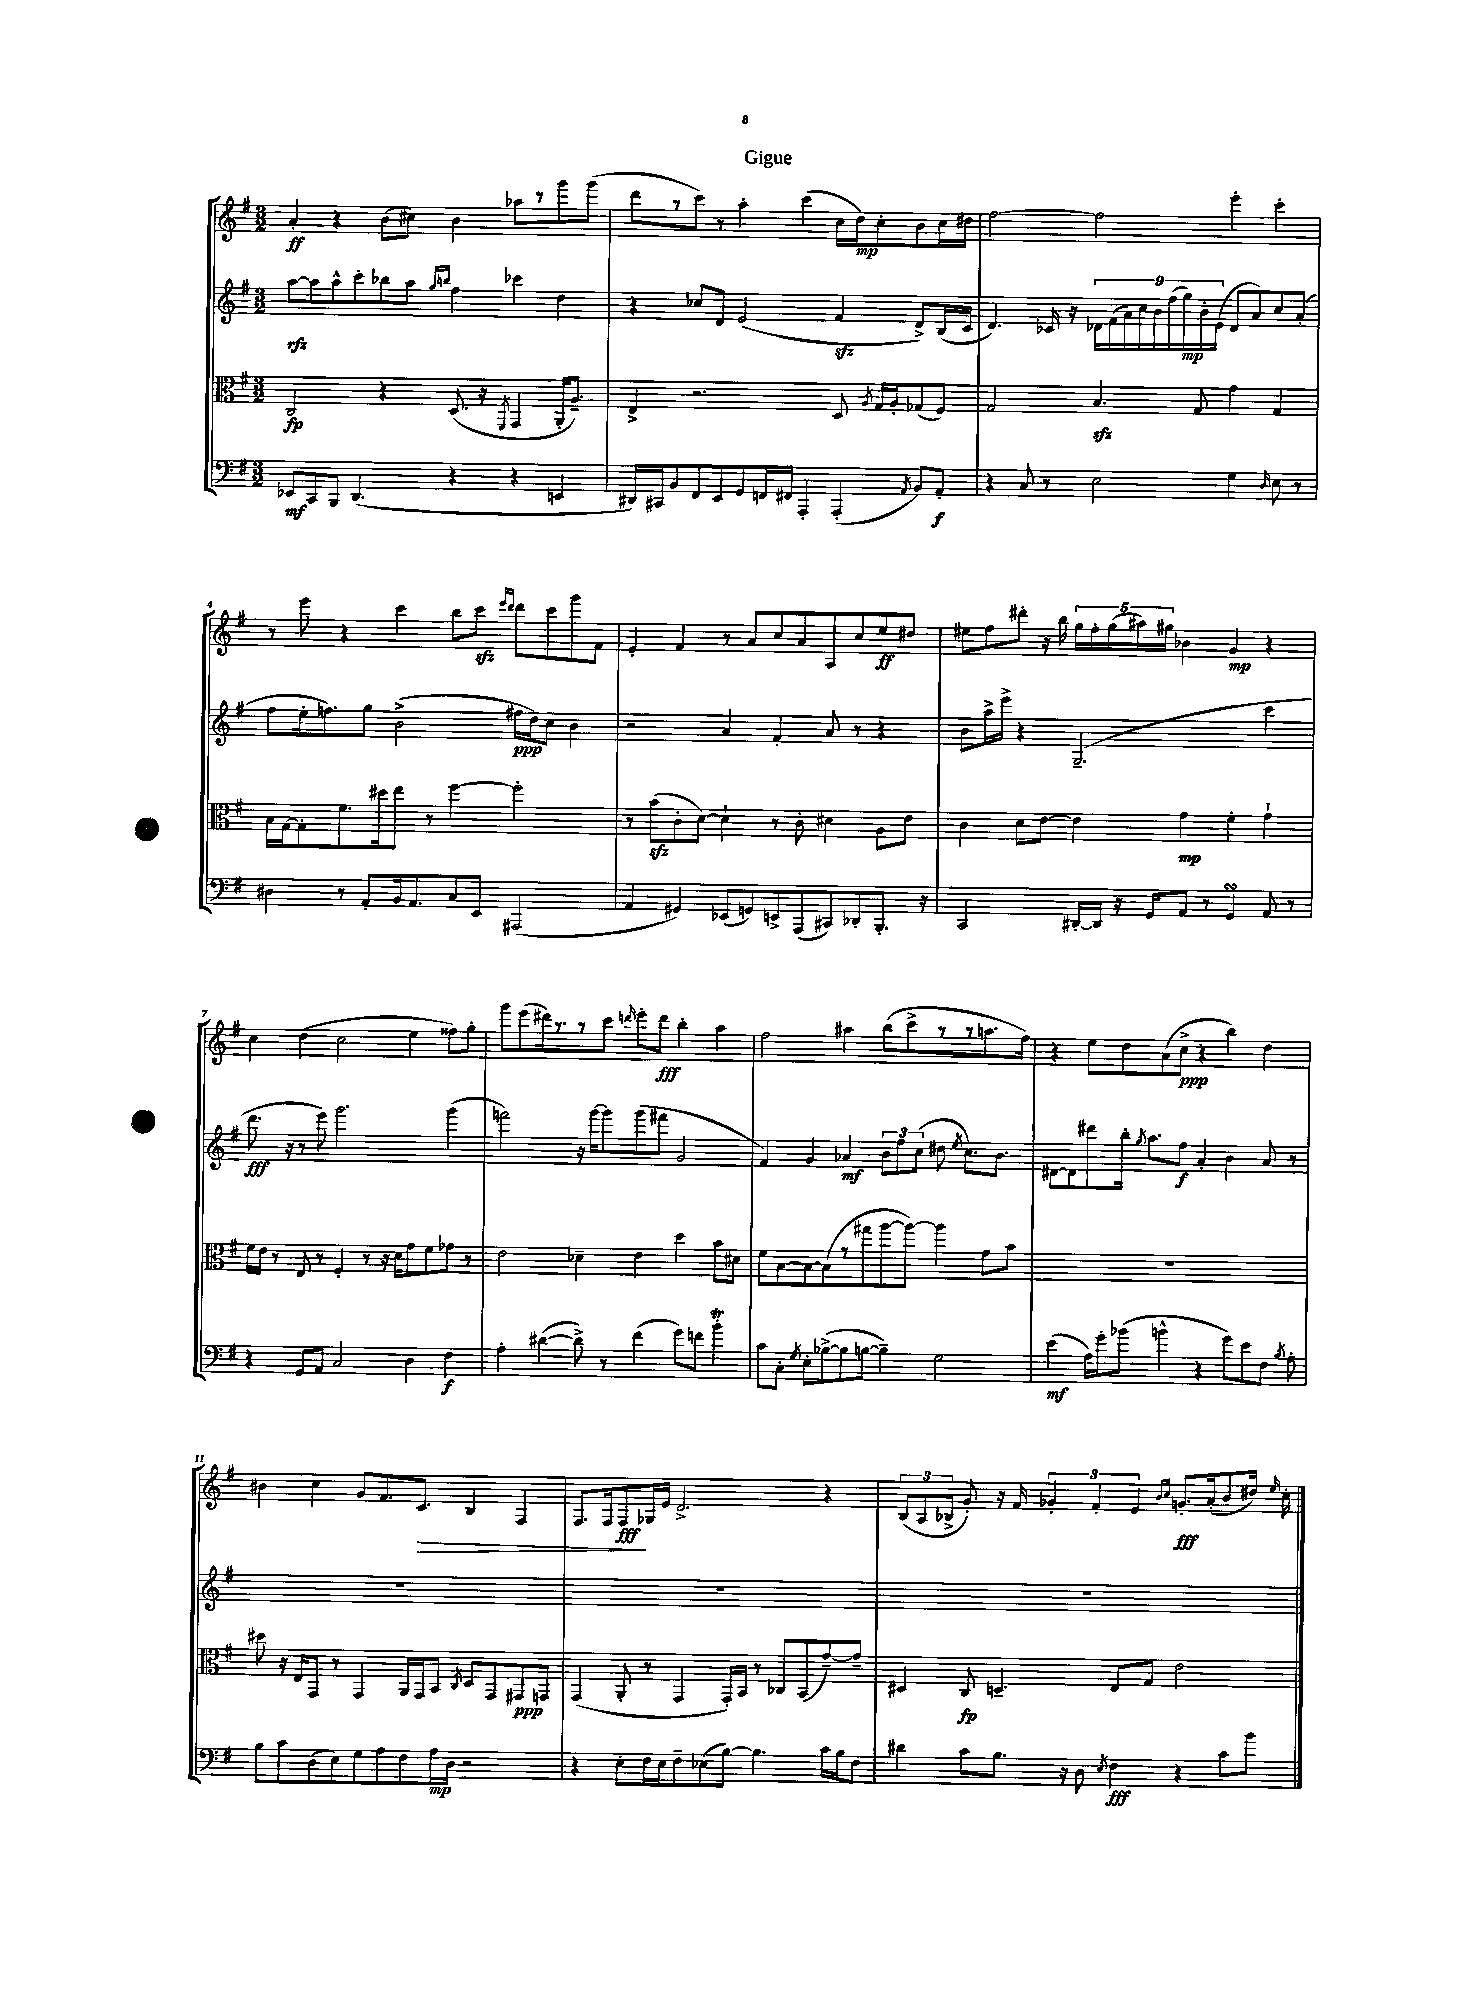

**kern	**dynam	**kern	**dynam	**kern	**dynam	**kern	**dynam
*part4	*part4	*part3	*part3	*part2	*part2	*part1	*part1
*staff4	*staff4	*staff3	*staff3	*staff2	*staff2	*staff1	*staff1
*clefF4	*	*clefC3	*	*clefG2	*	*clefG2	*
*k[f#]	*	*k[f#]	*	*k[f#]	*	*k[f#]	*
*M3/2	*	*M3/2	*	*M3/2	*	*M3/2	*
=1	=1	=1	=1	=1	=1	=1	=1
8EE-X/L	mf	2C/	fp	[8aa\L	rfz	4a'/	ff
8CC/	.	.	.	8aa\]	.	.	.
8BBB/J	.	.	.	8aa^^\	.	4r	.
(4.DD/	.	.	.	8ccc'\	.	.	.
.	.	4r	.	8bb-X\	.	(8b\L	.
.	.	.	.	8aa\J	.	8cc#X\J)	.
.	.	.	.	16qqgg/LL	.	.	.
.	.	.	.	16qqbbn/JJ	.	.	.
4r	.	(8.D/	.	4ff#\	.	4b\	.
.	.	16r	.	.	.	.	.
.	.	8qFF#/	.	.	.	.	.
4r	.	4GG/	.	4ccc-X\	.	8aa-X\L	.
.	.	.	.	.	.	8r	.
4EEn/	.	16AA'/KL	.	4dd\	.	8ggg\	.
.	.	8.A~/J)	.	.	.	.	.
.	.	.	.	.	.	(8ggg\J	.
=2	=2	=2	=2	=2	=2	=2	=2
16DD#X/LL)	.	4E^/	.	4r	.	8ddd\L	.
16CC#X/J	.	.	.	.	.	.	.
8BB/	.	.	.	.	.	8r	.
8FF#/	.	2.r	.	8cc-X/L	.	8ccc\J)	.
8EE/	.	.	.	8d/J	.	8r	.
8GG/	.	.	.	(2e/	.	4aa'\	.
16FFn/L	.	.	.	.	.	.	.
16FF#X/JJ	.	.	.	.	.	.	.
4AAA'/	.	.	.	.	.	(4ccc\	.
(4AAA'/	.	8D/	.	4f#zz/	.	16cc\LL	.
.	.	.	.	.	.	16dd\J)	mp
.	.	8qA/	.	.	.	.	.
.	.	16G/LL	.	.	.	8cc'\	.
.	.	16A'/J	.	.	.	.	.
8qAA/	.	.	.	.	.	.	.
8BB/L)	.	(8G-X/	.	8d^/L)	.	8b\	.
8AA'/J	f	8F#/J)	.	(16B/L	.	16cc\L	.
.	.	.	.	16c/JJ	.	16dd#X\JJ	.
=3	=3	=3	=3	=3	=3	=3	=3
4r	.	2G/	.	4.d/)	.	[2ff#\	.
8C/	.	.	.	.	.	.	.
8r	.	.	.	16c-X/	.	.	.
.	.	.	.	16r	.	.	.
2E\	.	4.Bzz/	.	18d-X\LL	.	2ff#\]	.
.	.	.	.	(18f#\	.	.	.
.	.	.	.	18a\)	.	.	.
.	.	.	.	18cc\	.	.	.
.	.	.	.	18b\	.	.	.
.	.	.	.	(18ff#\	.	.	.
.	.	.	.	18gg\)	mp	.	.
.	.	8G/	.	.	.	.	.
.	.	.	.	18b'\	.	.	.
.	.	.	.	(18e\JJ	.	.	.
4G\	.	4g\	.	8d-/L	.	4eee'\	.
.	.	.	.	8a/)	.	.	.
16qqD/	.	.	.	.	.	.	.
8E\	.	4G/	.	8cc/	.	4ccc'\	.
8r	.	.	.	(8a'/J	.	.	.
!!LO:LB:g=z
=4	=4	=4	=4	=4	=4	=4	=4
4D#X\	.	16B\LL	.	8ff#\L	.	8r	.
.	.	[16G\J	.	.	.	.	.
.	.	8G'\]	.	16ee'\k	.	8eee\	.
.	.	.	.	8.ffn\)	.	.	.
8r	.	8.f#\	.	.	.	4r	.
8AA'/L	.	.	.	8gg\J	.	.	.
.	.	16dd#X\k	.	.	.	.	.
16BB/k	.	8ee\J	.	(2b^\	.	4ccc\	.
8.AA/	.	.	.	.	.	.	.
.	.	8r	.	.	.	.	.
8C/	.	[4ff#\	.	.	.	8bb\L	.
8EE/J	.	.	.	.	.	8ccczz\J	.
.	.	.	.	.	.	16qqeee/LL	.
.	.	.	.	.	.	16qqddd/JJ	.
(2AAA#X/	.	2ff#'\]	.	16ff#X\LL	ppp	8ddd\L	.
.	.	.	.	16dd\J)	.	.	.
.	.	.	.	8cc\J	.	8ccc\	.
.	.	.	.	4b\	.	8ggg\	.
.	.	.	.	.	.	8f#\J	.
=5	=5	=5	=5	=5	=5	=5	=5
4AA/	.	8r	.	2r	.	4e'/	.
.	.	(8bzz\L	.	.	.	.	.
4GG#X/)	.	8c'\	.	.	.	4f#/	.
.	.	[8d\J)	.	.	.	.	.
(8EE-X/L	.	4d`\]	.	4a/	.	8r	.
8GGn/)	.	.	.	.	.	8a/L	.
8EEn^/	.	8r	.	4f#'/	.	8cc/	.
(8AAA/	.	8c'\	.	.	.	8a/	.
8CC#X/)	.	4d#X\	.	8a/	.	8A/	.
8DD-X'/	.	.	.	8r	.	8cc/	.
8.BBB'/J	.	8A\L	.	4r	.	8ee/	ff
.	.	8e\J	.	.	.	8dd#X/J	.
16r	.	.	.	.	.	.	.
=6	=6	=6	=6	=6	=6	=6	=6
2CC/	.	4c\	.	8b\L	.	8ee#X\L	.
.	.	.	.	16aa^\L	.	8ff#\	.
.	.	.	.	16eee^\JJ	.	.	.
.	.	8d\L	.	4r	.	8ddd#X'\J	.
.	.	[8e\J	.	.	.	16r	.
.	.	.	.	.	.	16bb\	.
[16DD#X'/LL	.	4e\]	.	(2.G~/	.	20gg\LL	.
.	.	.	.	.	.	20ff#'\	.
16DD#/JJ]	.	.	.	.	.	.	.
.	.	.	.	.	.	(20gg\	.
16r	.	.	.	.	.	.	.
.	.	.	.	.	.	20aa#X\)	.
16GG/KL	.	.	.	.	.	.	.
.	.	.	.	.	.	20gg#X\JJ	.
8AA/J	.	4g\	mp	.	.	4b-X\	.
8r	.	.	.	.	.	.	.
4GGsSSs/	.	4f#'\	.	.	.	4g/	mp
8AA/	.	4g`\	.	4ccc\	.	4r	.
8r	.	.	.	.	.	.	.
!!LO:LB:g=z
=7	=7	=7	=7	=7	=7	=7	=7
4r	.	16f#\LL	.	8.ddd\	fff	4cc\	.
.	.	16e\JJ	.	.	.	.	.
.	.	8r	.	.	.	.	.
.	.	.	.	16r	.	.	.
8GG/L	.	8E/	.	8r	.	(4dd\	.
8AA/J	.	8r	.	8eee\)	.	.	.
2C/	.	4F#'/	.	2.ggg\	.	2cc\	.
.	.	8r	.	.	.	.	.
.	.	16r	.	.	.	.	.
.	.	16d\KL	.	.	.	.	.
4D\	.	8g\	.	.	.	4ee\	.
.	.	8f#\	.	.	.	.	.
4F#\	f	8g-X\J	.	(4ggg\	.	8ff##X\L)	.
.	.	8r	.	.	.	8gg'\J	.
=8	=8	=8	=8	=8	=8	=8	=8
4A'\	.	2e\	.	2fffn\)	.	8ggg\L	.
.	.	.	.	.	.	(8eee\	.
([4d#X\	.	.	.	.	.	16ddd#X\k)	.
.	.	.	.	.	.	8.r	.
8d#^\])	.	4d-X~\	.	16r	.	8r	.
.	.	.	.	[16ggg\KL	.	.	.
8r	.	.	.	8ggg\]	.	8ccc\J	.
.	.	.	.	.	.	16qqdddn/	.
(4f#\	.	4e\	.	(8ggg\	.	8eee'\L	.
.	.	.	.	8fff#X\J	.	8ddd\J	fff
8g\L)	.	4dd\	.	2g/	.	4bb'\	.
8fn\J	.	.	.	.	.	.	.
4bt'\	.	8b\L	.	.	.	4aa\	.
.	.	8d#X\J	.	.	.	.	.
=9	=9	=9	=9	=9	=9	=9	=9
8c\L	.	8f#\L	.	4f#/)	.	2ff#\	.
8C'\J	.	[8B\	.	.	.	.	.
8qG/	.	.	.	.	.	.	.
8E'\L	.	8B\_	.	4g/	.	.	.
([8B-X^\	.	(8B\]	.	.	.	.	.
8B-\]	.	8r	.	4a-X/	mf	4aa#X\	.
[8Bn\J	.	8gg#X\	.	.	.	.	.
4B~\])	.	[8aa\	.	12b\L	.	(8bb\L	.
.	.	.	.	12ff#\	.	.	.
.	.	8aa\J_)	.	.	.	8ccc^\	.
.	.	.	.	(12cc\J	.	.	.
2G\	.	4aa\]	.	8dd#X\	.	8r	.
.	.	.	.	8qee/	.	.	.
.	.	.	.	8.cc\L)	.	8r	.
.	.	8g\L	.	.	.	8.aan\	.
.	.	.	.	8.b\J	.	.	.
.	.	8b\J	.	.	.	.	.
.	.	.	.	.	.	16ff#\Jk)	.
=10	=10	=10	=10	=10	=10	=10	=10
(4e\	mf	1.r	.	[8d#X\L	.	4r	.
.	.	.	.	8d#\]	.	.	.
16A\LL)	.	.	.	8ddd#X\	.	8ee\L	.
16g'\J	.	.	.	.	.	.	.
(8b-X\J	.	.	.	16bb'\Jk	.	8dd\	.
.	.	.	.	8qgg/	.	.	.
.	.	.	.	8.aa\L	.	.	.
4bn^^\	.	.	.	.	.	(8a\	.
.	.	.	.	8ff#\J	f	8cc^\J	ppp
4r	.	.	.	4a'/	.	4r	.
8g\L)	.	.	.	4b\	.	4bb\)	.
8e\	.	.	.	.	.	.	.
8F#\J	.	.	.	8a/	.	4dd\	.
8qB/	.	.	.	.	.	.	.
8A'\	.	.	.	8r	.	.	.
!!LO:LB:g=z
=11	=11	=11	=11	=11	=11	=11	=11
8B\L	.	8dd#X\	.	1.r	.	4b#X\	.
8c\	.	16r	.	.	.	.	.
.	.	16E/KL	.	.	.	.	.
(8D\	.	8GG/J	.	.	.	4cc\	.
8E\)	.	8r	.	.	.	.	.
8G\	.	4GG/	.	.	.	8g/L	.
8A\	.	.	.	.	.	8.f#/	.
8F#\	.	16AA/LL	.	.	.	.	.
!	!	!	!	!	!	!	!LO:HP:b
.	.	16GG/J	.	.	.	8.c/J	>
16A\L	mp	8BB/J	.	.	.	.	.
16D\JJ	.	.	.	.	.	.	.
.	.	8qC/	.	.	.	.	.
2r	.	8D/L	.	.	.	4B/	.
.	.	8GG/	.	.	.	.	.
.	.	8GG#X/	ppp	.	.	4F#/	.
.	.	8GGn/J	.	.	.	.	.
=12	=12	=12	=12	=12	=12	=12	=12
4r	.	(4GG/	.	1.r	.	8.F#/L	.
.	.	.	.	.	.	16F#/k	.
8E'\L	.	8AA'/	.	.	.	8F#/	fff
16F#\L	.	8r	.	.	.	16G-X/L	]
16E\J	.	.	.	.	.	16e/JJ	.
8F#~\	.	4GG/	.	.	.	2.d^/	.
(8E-X\	.	.	.	.	.	.	.
[8B\J)	.	16GG'/LL)	.	.	.	.	.
.	.	16BB/JJ	.	.	.	.	.
4.B\]	.	8r	.	.	.	.	.
.	.	8C-X/L	.	.	.	.	.
.	.	(8BB/	.	.	.	.	.
16c\LL	.	[8g~/)	.	.	.	4r	.
16B\J	.	.	.	.	.	.	.
8F#\J	.	8g~/J]	.	.	.	.	.
=13	=13	=13	=13	=13	=13	=13	=13
4d#X\	.	4D#X/	.	1.r	.	(12B/L	.
.	.	.	.	.	.	12A/	.
.	.	.	.	.	.	12B-X^/J	.
8c\L	.	8C/	fp	.	.	8g'/)	.
8.B\J	.	4.Dn~/	.	.	.	16r	.
.	.	.	.	.	.	16f#/	.
.	.	.	.	.	.	6g-X'/	.
16r	.	.	.	.	.	.	.
8D\	.	.	.	.	.	.	.
.	.	.	.	.	.	6f#'/	.
8qE/	.	.	.	.	.	.	.
4F#\	fff	8E/L	.	.	.	.	.
.	.	.	.	.	.	6e/	.
.	.	8G/J	.	.	.	.	.
.	.	.	.	.	.	16qqb/LL	.
.	.	.	.	.	.	16qqcc/JJ	.
4r	.	2e\	.	.	.	8.gn'/L	fff
.	.	.	.	.	.	(16a'/k	.
8c\L	.	.	.	.	.	8b/	.
8b\J	.	.	.	.	.	16dd#X/Jk)	.
.	.	.	.	.	.	16qqee/	.
.	.	.	.	.	.	16cc'\	.
==	==	==	==	==	==	==	==
*-	*-	*-	*-	*-	*-	*-	*-
